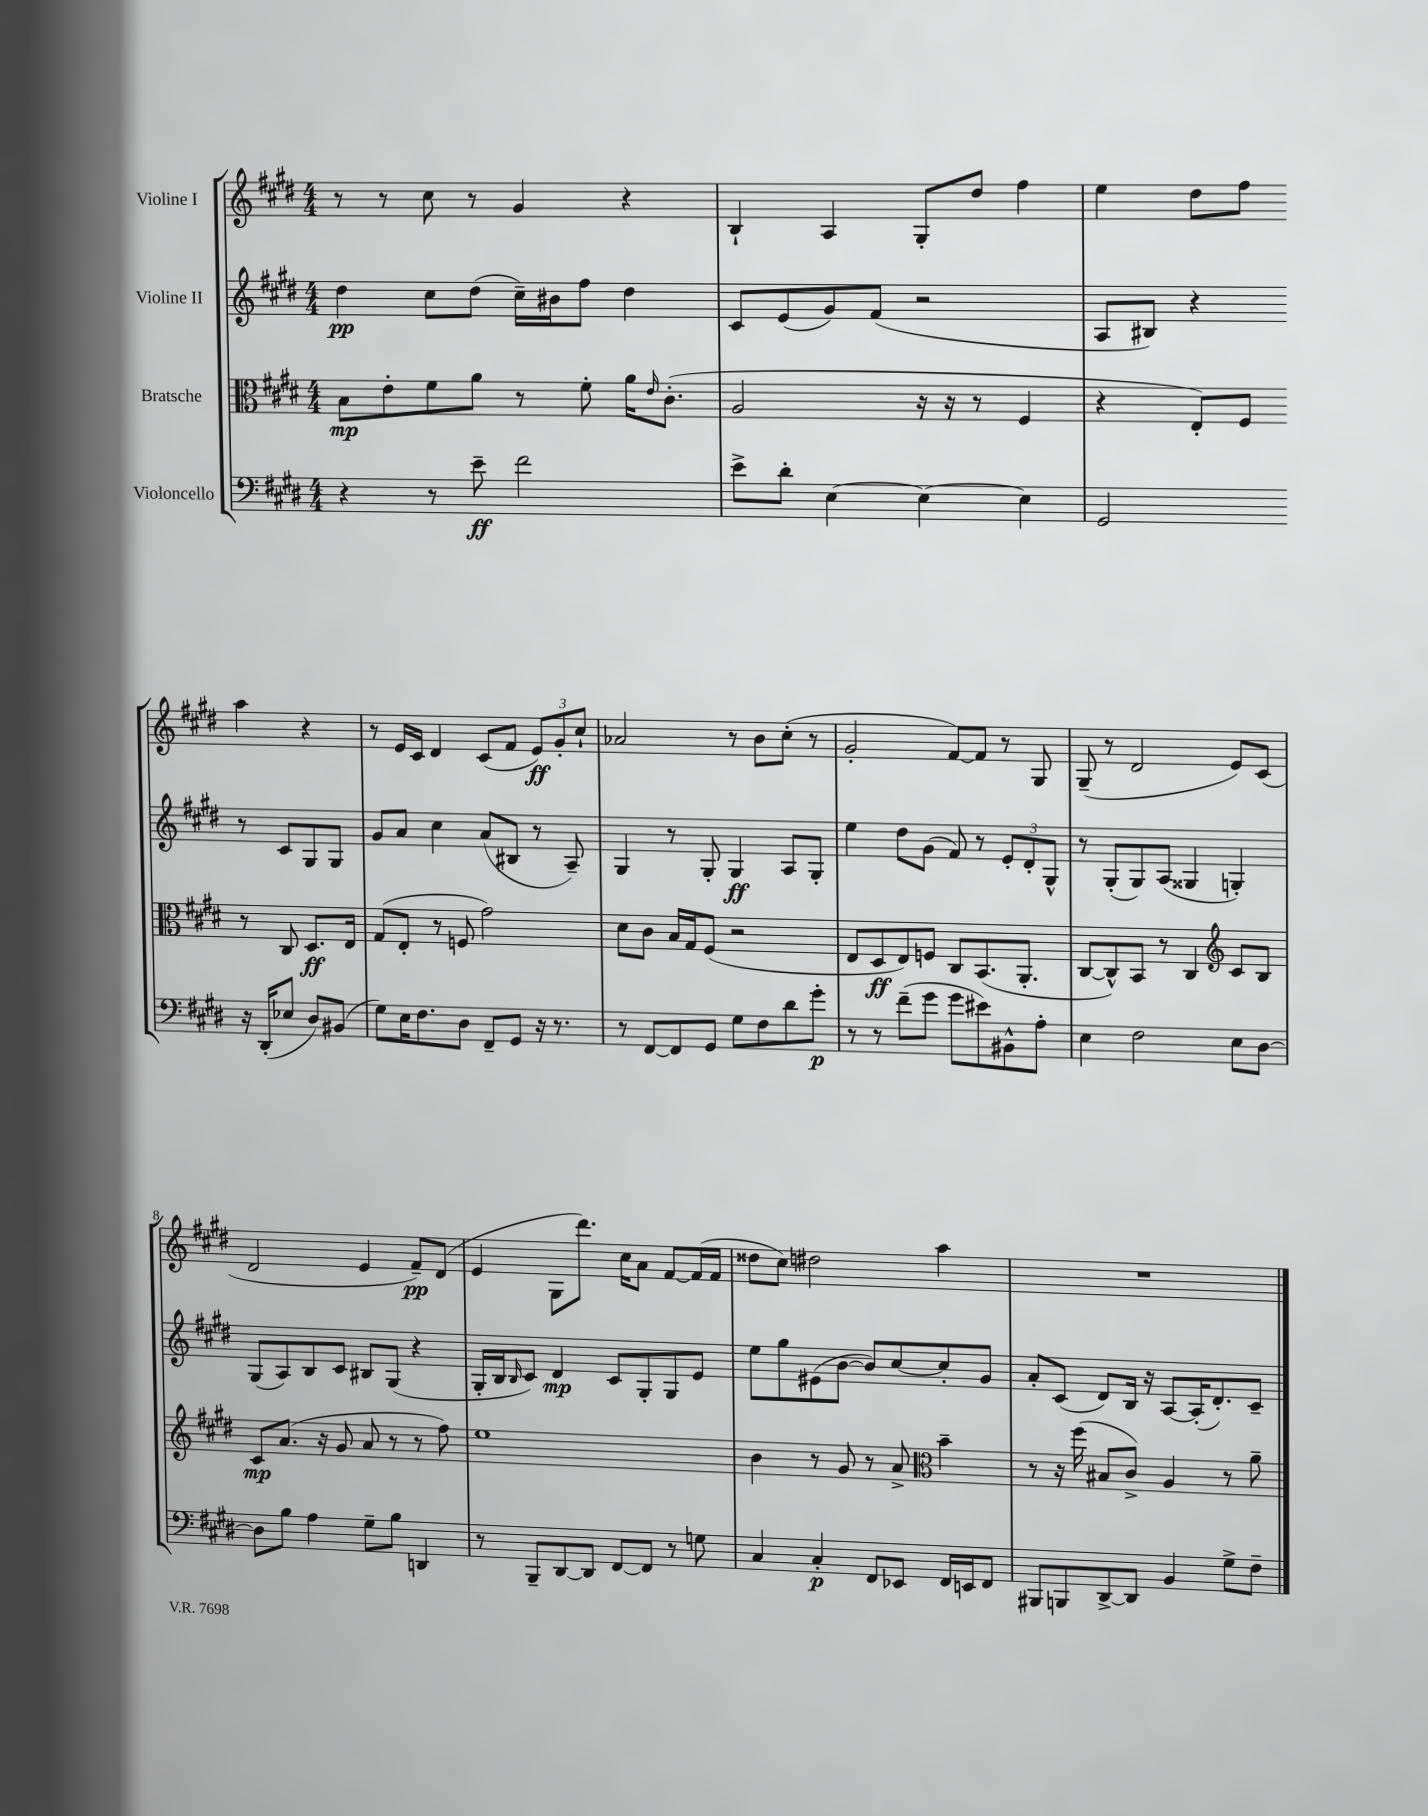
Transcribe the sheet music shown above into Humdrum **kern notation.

**kern	**dynam	**kern	**dynam	**kern	**dynam	**kern	**dynam
*part4	*part4	*part3	*part3	*part2	*part2	*part1	*part1
*staff4	*staff4	*staff3	*staff3	*staff2	*staff2	*staff1	*staff1
*I"Violoncello	*	*I"Bratsche	*	*I"Violine II	*	*I"Violine I	*
*clefF4	*	*clefC3	*	*clefG2	*	*clefG2	*
*k[f#c#g#d#]	*	*k[f#c#g#d#]	*	*k[f#c#g#d#]	*	*k[f#c#g#d#]	*
*M4/4	*	*M4/4	*	*M4/4	*	*M4/4	*
=1	=1	=1	=1	=1	=1	=1	=1
4r	.	8B\L	mp	4dd#\	pp	8r	.
.	.	8e'\	.	.	.	8r	.
8r	.	8f#\	.	8cc#\L	.	8cc#\	.
8e~\	ff	8a\J	.	(8dd#\J	.	8r	.
2f#\	.	8r	.	16cc#~\LL)	.	4g#/	.
.	.	.	.	16b#X\J	.	.	.
.	.	8f#'\	.	8ff#\J	.	.	.
.	.	16a\KL	.	4dd#\	.	4r	.
.	.	16qqe/	.	.	.	.	.
.	.	(8.c#'\J	.	.	.	.	.
=2	=2	=2	=2	=2	=2	=2	=2
8e^\L	.	2A/	.	8c#/L	.	4B`/	.
8d#'\J	.	.	.	(8e/	.	.	.
[4E\	.	.	.	8g#/)	.	4A/	.
.	.	.	.	(8f#/J	.	.	.
4E\_	.	16r	.	2r	.	8G#'/L	.
.	.	16r	.	.	.	.	.
.	.	8r	.	.	.	8dd#/J	.
4E\]	.	4F#/	.	.	.	4ff#\	.
=3	=3	=3	=3	=3	=3	=3	=3
2GG#/	.	4r	.	8A/L	.	4ee\	.
.	.	.	.	8B#X/J)	.	.	.
.	.	8E'/L)	.	4r	.	8dd#\L	.
.	.	8F#/J	.	.	.	8ff#\J	.
16r	.	8r	.	8r	.	4aa\	.
(16DD#'/KL	.	.	.	.	.	.	.
8E-X/J	.	8C#/	.	8c#/L	.	.	.
8D#/L)	.	8.D#/L	ff	8G#/	.	4r	.
(8BB#X/J	.	.	.	8G#/J	.	.	.
.	.	16E/Jk	.	.	.	.	.
!!LO:LB:g=z
=4	=4	=4	=4	=4	=4	=4	=4
8G#\L)	.	(8G#/L	.	8g#/L	.	8r	.
16E\K	.	8E'/J	.	8a/J	.	16e/LL	.
8.F#\	.	.	.	.	.	16c#/JJ	.
.	.	8r	.	4cc#\	.	4d#/	.
8D#\J	.	8Fn/	.	.	.	.	.
8FF#~/L	.	2g#\)	.	(8a/L	.	(8c#/L	.
8GG#/J	.	.	.	8B#X/J	.	8f#/J	.
16r	.	.	.	8r	.	12e/L)	ff
8.r	.	.	.	.	.	.	.
.	.	.	.	.	.	12g#'/	.
.	.	.	.	8A~/)	.	.	.
.	.	.	.	.	.	12cc#`/J	.
=5	=5	=5	=5	=5	=5	=5	=5
8r	.	8d#\L	.	4G#/	.	2a-X/	.
[8FF#/L	.	8c#\J	.	.	.	.	.
8FF#/]	.	16B/LL	.	8r	.	.	.
.	.	16G#/J	.	.	.	.	.
8GG#/J	.	(8F#/J	.	8G#'/	.	.	.
8G#\L	.	2r	.	4G#/	ff	8r	.
8F#\	.	.	.	.	.	8b\L	.
8d#\	.	.	.	8A/L	.	(8cc#'\J	.
8g#'\J	p	.	.	8G#'/J	.	8r	.
=6	=6	=6	=6	=6	=6	=6	=6
8r	.	8E/L	.	4ee\	.	2g#'/	.
8r	.	8D#/	ff	.	.	.	.
(8f#~\L	.	8E/)	.	8dd#\L	.	.	.
8g#\J	.	8Fn/J	.	(8g#\J	.	.	.
8g#\L	.	8C#/L	.	8f#/)	.	[8f#/L)	.
8e#X\)	.	(8.BB/	.	8r	.	8f#/J]	.
8BB#X^^\	.	.	.	12e'/L	.	8r	.
.	.	8.AA'/J	.	.	.	.	.
.	.	.	.	12d#'/	.	.	.
8A'\J	.	.	.	.	.	8G#/	.
.	.	.	.	12G#^^/J	.	.	.
=7	=7	=7	=7	=7	=7	=7	=7
4E\	.	[8C#/L	.	8r	.	(8G#~/	.
.	.	8C#^^/])	.	(8G#'/L	.	8r	.
2F#\	.	8BB/J	.	8G#/)	.	2d#/	.
.	.	8r	.	(8A/J	.	.	.
.	.	4C#/	.	4G##X/	.	.	.
*	*	*clefG2	*	*	*	*	*
8E\L	.	8c#/L	.	4Gn'/)	.	8e/L)	.
[8D#\J	.	8B/J	.	.	.	(8c#/J	.
!!LO:LB:g=z
=8	=8	=8	=8	=8	=8	=8	=8
8D#\L]	.	8c#/L	mp	(8G#/L	.	2d#/	.
8B\J	.	(8.a/J	.	8A/)	.	.	.
4A\	.	.	.	8B/	.	.	.
.	.	16r	.	.	.	.	.
.	.	8g#/	.	8c#/J	.	.	.
8G#~\L	.	8a/	.	8B#X/L	.	4e/	.
8B\J	.	8r	.	(8G#/J	.	.	.
4DDn/	.	8r	.	4r	.	8f#~/L)	pp
.	.	8ff#\)	.	.	.	(8d#/J	.
=9	=9	=9	=9	=9	=9	=9	=9
8r	.	1ee	.	16G#'/LL	.	4e/	.
.	.	.	.	16B/J	.	.	.
.	.	.	.	16qqB/	.	.	.
8BBB~/L	.	.	.	8c#/J)	.	.	.
[8DD#/	.	.	.	4d#/	mp	8G#\L	.
8DD#/J]	.	.	.	.	.	8.ddd#\J)	.
[8FF#/L	.	.	.	8c#/L	.	.	.
.	.	.	.	.	.	16cc#\KL	.
8FF#/J]	.	.	.	8G#'/	.	8a\J	.
8r	.	.	.	8G#/	.	[8f#/L	.
8Gn\	.	.	.	8e/J	.	(16f#/L]	.
.	.	.	.	.	.	16f#/JJ	.
=10	=10	=10	=10	=10	=10	=10	=10
4C#/	.	4b\	.	8ee\L	.	8dd##X\L	.
.	.	.	.	8gg#\	.	8cc#\J)	.
4C#'/	p	8r	.	(8e#X\	.	2dd#X\	.
.	.	8g#/	.	[8b\J	.	.	.
8FF#/L	.	8r	.	8b/L])	.	.	.
8EE-X/J	.	8a^/	.	[8cc#/	.	.	.
*	*	*clefC3	*	*	*	*	*
16FF#/LL	.	4b~\	.	8cc#'/]	.	4aa\	.
16EEn/J	.	.	.	.	.	.	.
8FF#/J	.	.	.	8g#/J	.	.	.
=11	=11	=11	=11	=11	=11	=11	=11
8BBB#X/L	.	8r	.	8a'/L	.	1r	.
8BBBn/	.	16r	.	(8c#/J	.	.	.
.	.	(16ff#\	.	.	.	.	.
[8DD#^/	.	8B#X/L	.	8d#/L)	.	.	.
8DD#/J]	.	8c#^/J)	.	16B/Jk	.	.	.
.	.	.	.	16r	.	.	.
4BB/	.	4A/	.	[8A/L	.	.	.
.	.	.	.	(16A'/K]	.	.	.
.	.	.	.	8.d#'/)	.	.	.
8G#^\L	.	8r	.	.	.	.	.
8F#~\J	.	8a~\	.	8c#~/J	.	.	.
==	==	==	==	==	==	==	==
*-	*-	*-	*-	*-	*-	*-	*-
